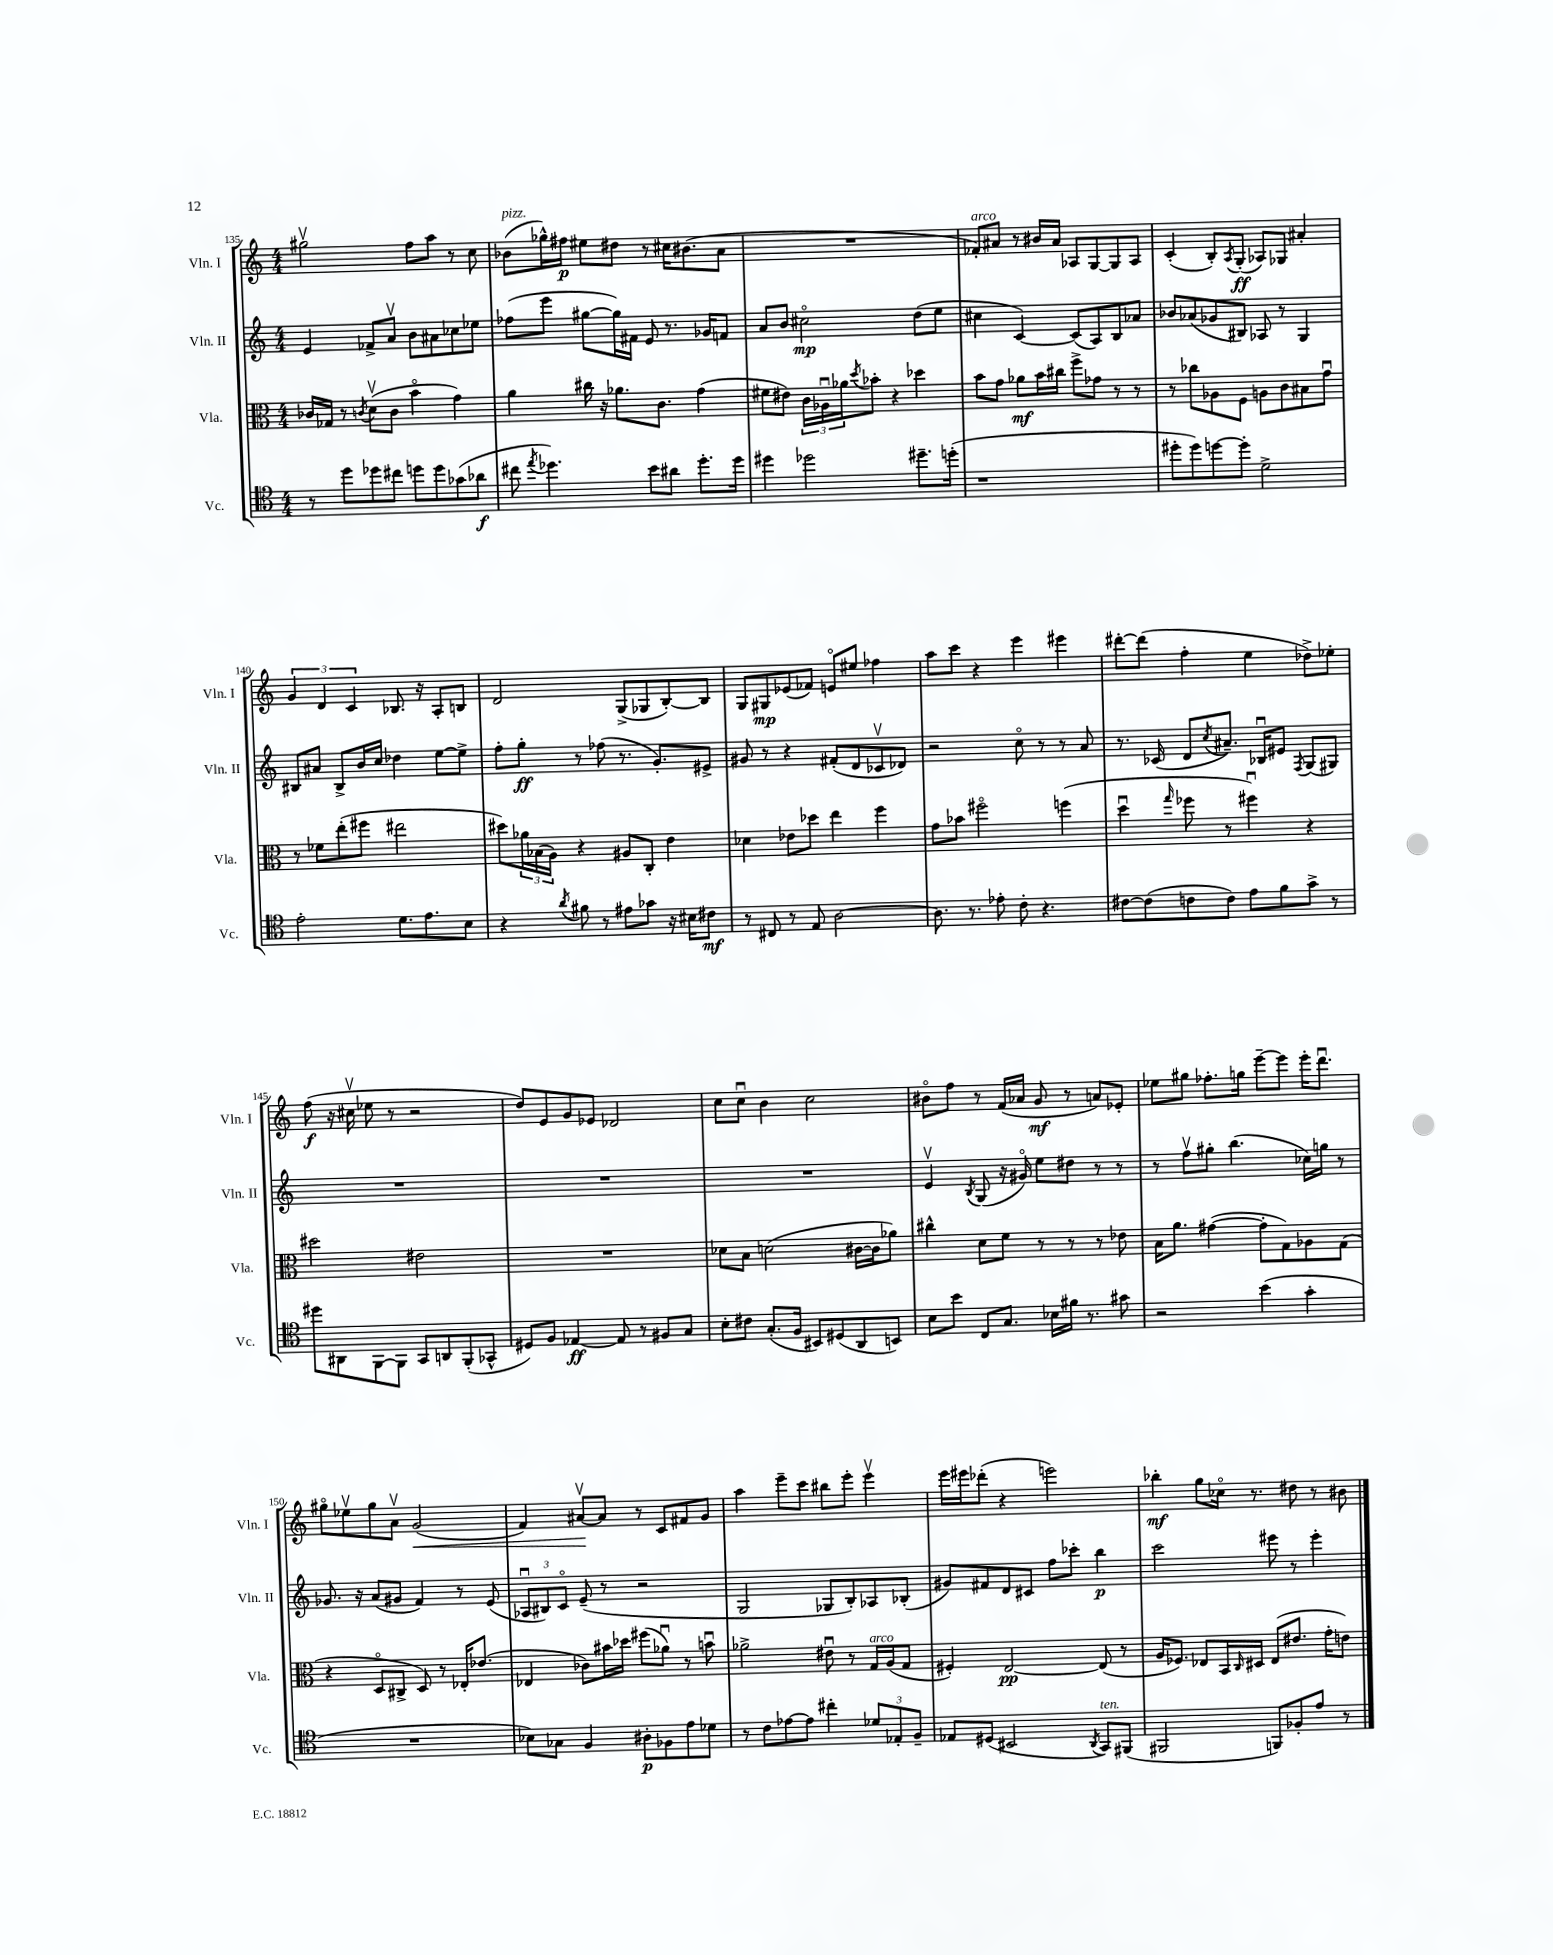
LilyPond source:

<<
\new StaffGroup <<
\new Staff = "s0" \with { instrumentName = "Vln. I" shortInstrumentName = "Vln. I" } {
    \clef treble \key c \major \numericTimeSignature \time 4/4
    gis''2\upbow f''8 a''8 r8 c''8 |
    bes'8^\markup { \italic "pizz." }( ges''16-^) fis''16\p eis''8 dis''8 r8 cis''16 bis'8.( a'8 |
    R1 |
    fes'8-.^\markup { \italic "arco" }) ais'8 r8 bis'16 ais'16 aes8 g8~ g8 aes8 |
    c'4-.( b8-.) \acciaccatura { a8 } g8-.\ff( aes8) ges8 ais'4-. |
    \tuplet 3/2 { g'4 d'4 c'4 } bes8. r16 a8-. b8 |
    d'2 g8->( ges8 b8~-.) b8 |
    g8 gis8\mp ees'8( fes'8) e'8\flageolet eis''8 fes''4 |
    a''8 c'''8 r4 e'''4 eis'''4 |
    dis'''8~-. dis'''8( f''4-. e''4 des''8->) ees''8-. |
    f''8\f( r16 cis''16\upbow ees''8 r8 r2 |
    d''8) e'8 g'8 ees'8 des'2 |
    c''8 c''8\downbow b'4 c''2 |
    bis'8\flageolet f''8 r8 f'16( aes'16 g'8\mf r8 a'8) ees'8-. |
    ees''8 gis''8 fes''8.-. g''16 e'''8~-- e'''8 e'''16-. d'''8.\downbow |
    gis''8\flageolet ees''8\upbow gis''8 a'8\upbow g'2\<( |
    f'4) ais'8~\upbow\! ais'8 r8 c'8 fis'8 g'8 |
    a''4 e'''8-- c'''8 bis''8 e'''8-. e'''4\upbow |
    e'''16 eis'''16 des'''8-.( r4 e'''2) |
    bes''4-.\mf g''8 ces''16\flageolet r8. dis''8 r8 bis'8 \bar "|." |
}
\new Staff = "s1" \with { instrumentName = "Vln. II" shortInstrumentName = "Vln. II" } {
    \clef treble \key c \major \numericTimeSignature \time 4/4
    e'4 fes'8-> a'8\upbow b'8 ais'8 ces''8 ees''8 |
    fes''8( e'''8 gis''8~ gis''16) fis'16 e'8 r8. ges'16 f'8 |
    a'8 b'8 cis''2\flageolet\mp d''8( e''8 |
    cis''4 c'4~) c'8( a8) b8 aes'8 |
    bes'8 aes'8( ges'8 bis8) aes8 r8 g4 |
    bis8 ais'8 bis8-> b'16 c''16 des''4 e''8~ e''8-> |
    f''8-. g''8-.\ff r8 fes''8( r8. g'8.-.) eis'8-> |
    gis'8 r8 r4 fis'8-.( d'8 ces'8\upbow des'8) |
    r2 c''8\flageolet r8 r8 a'8 |
    r8. ces'16( d'8 \acciaccatura { c''8 } ais'8.--) bes16\downbow eis'8 \acciaccatura { f8 } g8( gis8) |
    R1 |
    R1 |
    R1 |
    e'4\upbow \acciaccatura { b8 } g8( r16 gis'16\flageolet) e''8 dis''8 r8 r8 |
    r8 f''8\upbow gis''8-. b''4.( ces''16) g''16 r8 |
    ges'8. r16 a'8( gis'8 f'4) r8 e'8( |
    \tuplet 3/2 { aes8\downbow bis8) c'8\flageolet } e'8--( r8 r2 |
    g2 ges8 b8-.) aes8 bes8-.( |
    gis'8) fis'8 d'8 cis'8 f''8 ces'''8-. b''4\p |
    c'''2 eis'''8 r8 eis'''4-. \bar "|." |
}
\new Staff = "s2" \with { instrumentName = "Vla." shortInstrumentName = "Vla." } {
    \clef alto \key c \major \numericTimeSignature \time 4/4
    ces'16 ges16 r8 \acciaccatura { c'8 } d'8\upbow( c'8 b'4\flageolet g'4) |
    a'4 cis''16 r16 aes'8. c'8. g'4( |
    fis'8 eis'8) \tuplet 3/2 { c'16 aes16\downbow aes'16 } \acciaccatura { d''8 } bes'8-. r4 des''4 |
    b'8 g'8 aes'8\mf b'16 cis''16 f''8-> ges'8 r8 r8 |
    r8 ces''8 aes8 f8 a8 c'8 bis8 g'8\downbow |
    r8 fes'8 e''8-.( fis''8 eis''2 |
    dis''8) \tuplet 3/2 { aes'16 bes16( a16) } r4 ais8 c8-. e'4 |
    des'4 ees'8 des''8 e''4 f''4 |
    g'8 bes'8 fis''2\flageolet f''4( |
    d''4\downbow \grace { g''16 } fes''8 r8 fis''4\downbow) r4 |
    dis''2 eis'2 |
    R1 |
    des'8 b8 d'2( cis'16~ cis'16 aes'8) |
    cis''4-^ d'8 f'8 r8 r8 r8 ees'8 |
    b16 a'8. gis'4~( gis'8-. g8) aes8 g8( |
    r4 d8\flageolet cis8-> d8) r8 ees16-. ees'8.( |
    ees4 ces'8) bis'16 des''16 fis''8( aes'8\downbow) r8 b'8\downbow |
    aes'2-> eis'8\downbow r8 g16^\markup { \italic "arco" } a16( g8 |
    fis4-.) e2~\pp e8( r8 |
    a16 fes8.) ees8 b,16 \grace { c16 } dis16 ees8( eis'8. g'16-. e'8) \bar "|." |
}
\new Staff = "s3" \with { instrumentName = "Vc." shortInstrumentName = "Vc." } {
    \clef tenor \key c \major \numericTimeSignature \time 4/4
    r8 d''8 des''8 cis''8 d''8 d''8 ges'8( aes'8\f |
    cis''8 \acciaccatura { e''8 } des''4.) b'8 ais'8 des''8.-. des''16 |
    dis''4 des''2 dis''8.-- d''16-.( |
    r1 |
    dis''8-. dis''8) d''8~ d''8-. d'2-> |
    e'2-. d'8. e'8. b8 |
    r4 \acciaccatura { a'8 } fis'8 r8 eis'8 ges'8 r16 bis16 cis'8\mf |
    r8 cis8 r8 e8 a2~ |
    a8. r8. ees'8-. c'8-. r4. |
    cis'8~ cis'8( c'8 c'8) e'8 f'8 g'8-> r8 |
    dis''8 ais,8 f,8~ f,8 g,8 a,8 f,8-.( ges,8-^ |
    dis8) f8 ees4~\ff ees8 r8 fis8 g8 |
    b8-. cis'8 g8.-.( f16 bis,8) dis8( a,8 b,8) |
    b8 b'8 c8 g8. bes16 fis'16 r8. gis'8 |
    r2 b'4( g'4-. |
    R1 |
    bes8) ges8 f4 ais8-.\p fes8 e'8 des'8 |
    r8 c'8 ees'8~ ees'8 cis''4-. \tuplet 3/2 { des'8 ees8-. f8-- } |
    ees8 dis8( bis,2 \acciaccatura { a,8 } g,8^\markup { \italic "ten." }) fis,8( |
    fis,2 f,8) fes8-. e'8 r8 \bar "|." |
}
>>
>>
\layout { \context { \Score currentBarNumber = #135 } }
